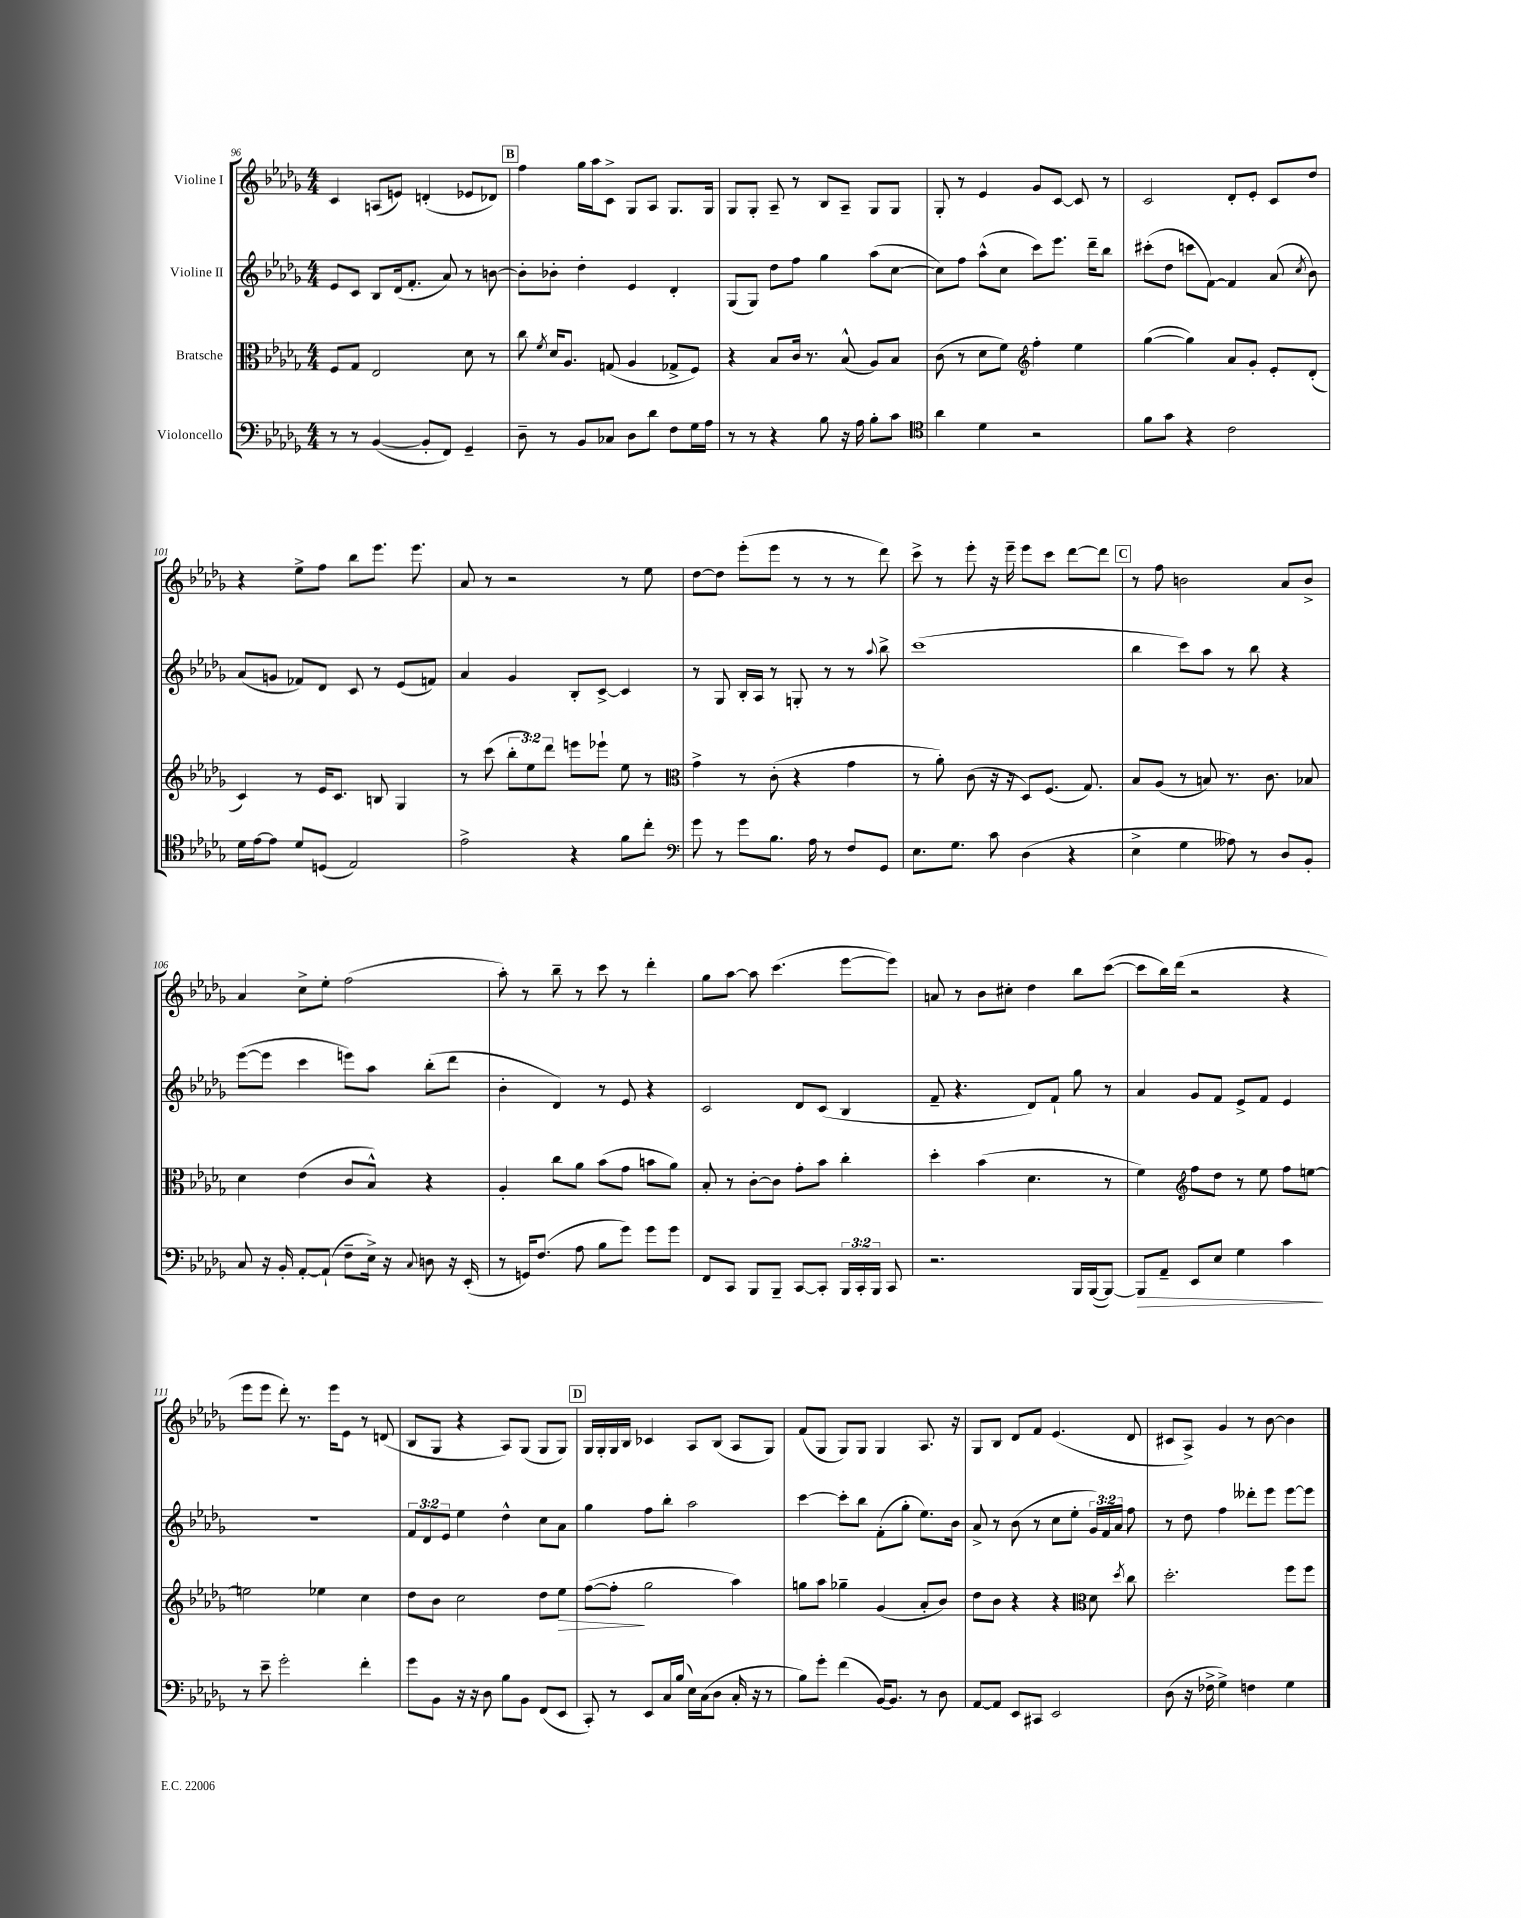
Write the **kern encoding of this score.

**kern	**kern	**kern	**kern
*staff4	*staff3	*staff2	*staff1
*clefF4	*clefC3	*clefG2	*clefG2
*k[b-e-a-d-g-]	*k[b-e-a-d-g-]	*k[b-e-a-d-g-]	*k[b-e-a-d-g-]
*M4/4	*M4/4	*M4/4	*M4/4
8r	8F	8e-	4c
8r	8G-	8c	.
([4BB-	2E-	8B-	(8A
.	.	(16d-	8e)
.	.	8.f'	.
8BB-']	.	.	(4d'
8FF)	.	8a-)	.
4GG-~	8d-	8r	8e-
.	8r	[8b	8d-)
=	=	=	=
8D-~	8cc	8b']	4ff
.	8qf	.	.
8r	16d-	8b-'	.
.	8.A-	.	.
8BB-	.	4dd-'	16gg-
.	.	.	16aa-
8C-	(8G	.	8c^
8D-	4A-	4e-	8G-
8d-	.	.	8A-
8F	8G-^	4d-'	8.G-
16G-	8F)	.	.
16A-	.	.	16G-
=	=	=	=
8r	4r	(8G-	8G-
8r	.	8G-)	8G-'
4r	8B-	8dd-	8A-~
.	16c	8ff	8r
.	8.r	.	.
8B-	.	4gg-	8B-
16r	(8B-^^	.	8A-~
16A-	.	.	.
8B-'	8A-)	(8aa-	8G-
8c	8B-	[8cc	8G-
=	=	=	=
*clefC4	*	*	*
4a-	(8c	8cc])	8G-'
.	8r	8ff	8r
4d-	8d-	(8aa-^^	4e-
.	8f)	8cc	.
*	*clefG2	*	*
2r	4ff'	8ccc)	8g-
.	.	8.eee-	[8c
.	4ee-	.	8c]
.	.	16ddd-~	.
.	.	8bb-	8r
=	=	=	=
8f	([4gg-	(8ccc#'	2c
8g-	.	8dd-	.
4r	4gg-])	8ccc	.
.	.	[8f)	.
2c	8a-	4f]	8d-'
.	8g-'	.	8e-'
.	8e-'	(8a-	8c
.	.	8qcc	.
.	(8d-'	8b-)	8dd-
=	=	=	=
16d-	4c)	(8a-	4r
[16e-	.	.	.
8e-]	.	8g	.
8d-	8r	8f-)	8ee-^
(8D	16e-	8d-	8ff
.	8.c	.	.
2E-)	.	8c	8bb-
.	8B	8r	8.eee-
.	4G-	(8e-	.
.	.	.	8.eee-
.	.	8f)	.
=	=	=	=
2e-^	8r	4a-	8a-
.	(8ccc	.	8r
.	12bb-'	4g-	2r
.	12ee-)	.	.
.	12ddd-	.	.
4r	8eee	8B-'	.
.	8eee-`	[8c^	.
8f	8ee-	4c]	8r
8cc'	8r	.	8ee-
=	=	=	=
*clefF4	*clefC3	*	*
8g-	4g-^	8r	[8dd-
8r	.	8G-	8dd-]
8g-	8r	16B-'	(8eee-'
.	.	16A-	.
8.B-	(8c'	8r	8eee-
.	4r	8G'	8r
16A-	.	.	.
8r	.	8r	8r
8F	4g-	8r	8r
.	.	8qqaa-	.
8GG-	.	8bb-^	8ddd-)
=	=	=	=
8.E-	8r	(1ccc	8ccc^
.	8a-')	.	8r
8.G-	.	.	.
.	(8c	.	8eee-'
8c	16r	.	16r
.	16r	.	16eee-~
(4D-	8D-)	.	8eee-
.	(8.F	.	8ccc
4r	.	.	[8ddd-
.	8.G-)	.	.
.	.	.	8ddd-]
=	=	=	=
4E-^	8B-	4bb-	8r
.	(8A-	.	8ff
4G-	8r	8ccc)	2b
.	8B)	8aa-	.
8A--)	8.r	8r	.
8r	.	8bb-	.
.	8.c	.	.
8D-	.	4r	8a-
8BB-'	8B-	.	8b^
=	=	=	=
8C	4d-	([8eee-	4a-
16r	.	8eee-]	.
16BB-'	.	.	.
[8AA-'	(4e-	4ccc	8cc^
(8AA-`]	.	.	8ee-'
8F~	8c	8eee)	(2ff
16E-^)	8B-^^)	8aa-	.
16r	.	.	.
8qqC	.	.	.
8D	4r	(8bb-'	.
16r	.	8ddd-	.
(16EE-'	.	.	.
=	=	=	=
8r	4A-'	4b-'	8aa-')
16GG)	.	.	8r
(8.F	.	.	.
.	8cc	4d-)	8bb-~
8A-	8a-	.	8r
8B-	(8b-	8r	8ccc
8g-)	8g-	8e-	8r
8g-	8b	4r	4ddd-'
8g-	8a-)	.	.
=	=	=	=
8FF	8B-'	2c	8gg-
8CC	8r	.	[8aa-
8BBB-	[8c'	.	8aa-]
8BBB-~	8c]	.	(4.ccc
[8CC	8g-'	8d-	.
8CC']	8b-	(8c	.
24BBB-	4cc'	4B-	[8eee-
24CC'	.	.	.
24BBB-	.	.	.
8CC	.	.	8eee-])
=	=	=	=
2.r	4dd-'	8f~	8a
.	.	4.r	8r
.	(4b-	.	8b-
.	.	.	8cc#'
.	4.d-	8d-)	4dd-
.	.	8f`	.
16BBB-	.	8gg-	8bb-
([16BBB-	.	.	.
8BBB-_)	8r	8r	([8ccc
=	=	=	=
8BBB-]	4f)	4a-	8ccc]
8AA-~	.	.	16bb-)
.	.	.	(16ddd-
*	*clefG2	*	*
8EE-	8ff	8g-	2r
8E-	8dd-	8f	.
4G-	8r	8e-^	.
.	8ee-	8f	.
4c	8ff	4e-	4r
.	[8ee	.	.
=	=	=	=
8r	2ee]	1r	8eee-
8e-~	.	.	8eee-
2g-'	.	.	8ddd-')
.	.	.	8.r
.	4ee-	.	.
.	.	.	16eee-
.	.	.	8e-
4f'	4cc	.	8r
.	.	.	(8d
=	=	=	=
8g-	8dd-	12f	8B-
.	.	12d-	.
8BB-	8b-	.	8G-
.	.	12e-	.
16r	2cc	4ee-	4r
16r	.	.	.
8D-	.	.	.
8B-	.	4dd-^^	8A-)
8BB-	.	.	(8G-
(8FF	8dd-	8cc	8G-
8EE-	8ee-	8a-	8G-)
=	=	=	=
8CC')	([8ff	4gg-	16G-
.	.	.	16G-'
8r	8ff']	.	16G-
.	.	.	16B-
8EE-	2gg-	8ff	4c-
16C	.	8bb-'	.
(16B-	.	.	.
16E-)	.	2aa-	8A-
(16C	.	.	.
8D-	.	.	(8B-
16C'	4aa-)	.	8A-
16r	.	.	.
8r	.	.	8G-)
=	=	=	=
8B-)	8gg	[4ccc	(8f
8g-'	8aa-	.	8G-
(4f	4gg-~	8ccc']	8G-)
.	.	8bb-	8G-
[16BB-)	(4g-	(8f'	4G-
8.BB-]	.	.	.
.	.	8gg-'	.
8r	8a-'	8.ee-)	8.A-
8D-	8b-)	.	.
.	.	16b-	16r
=	=	=	=
[8AA-	8dd-	8a-^	8G-
8AA-]	8b-	8r	8B-
8EE-	4r	(8b-	8d-
8CC#	.	8r	8f
2EE-	4r	8cc	(4.e-
.	.	8ee-'	.
*	*clefC3	*	*
.	8d-	24g-)	.
.	.	24f	.
.	.	24a-	.
.	8qdd-	.	.
.	8cc	8ff	8d-
=	=	=	=
(8D-	2.dd-'	8r	8c#
16r	.	8dd-	8A-^)
16F-^	.	.	.
4G-^)	.	4ff	4g-
4F	.	8ddd--'	8r
.	.	8eee-	[8b-
4G-	8ff	[8eee-	4b-]
.	8ff	8eee-]	.
==	==	==	==
*-	*-	*-	*-
